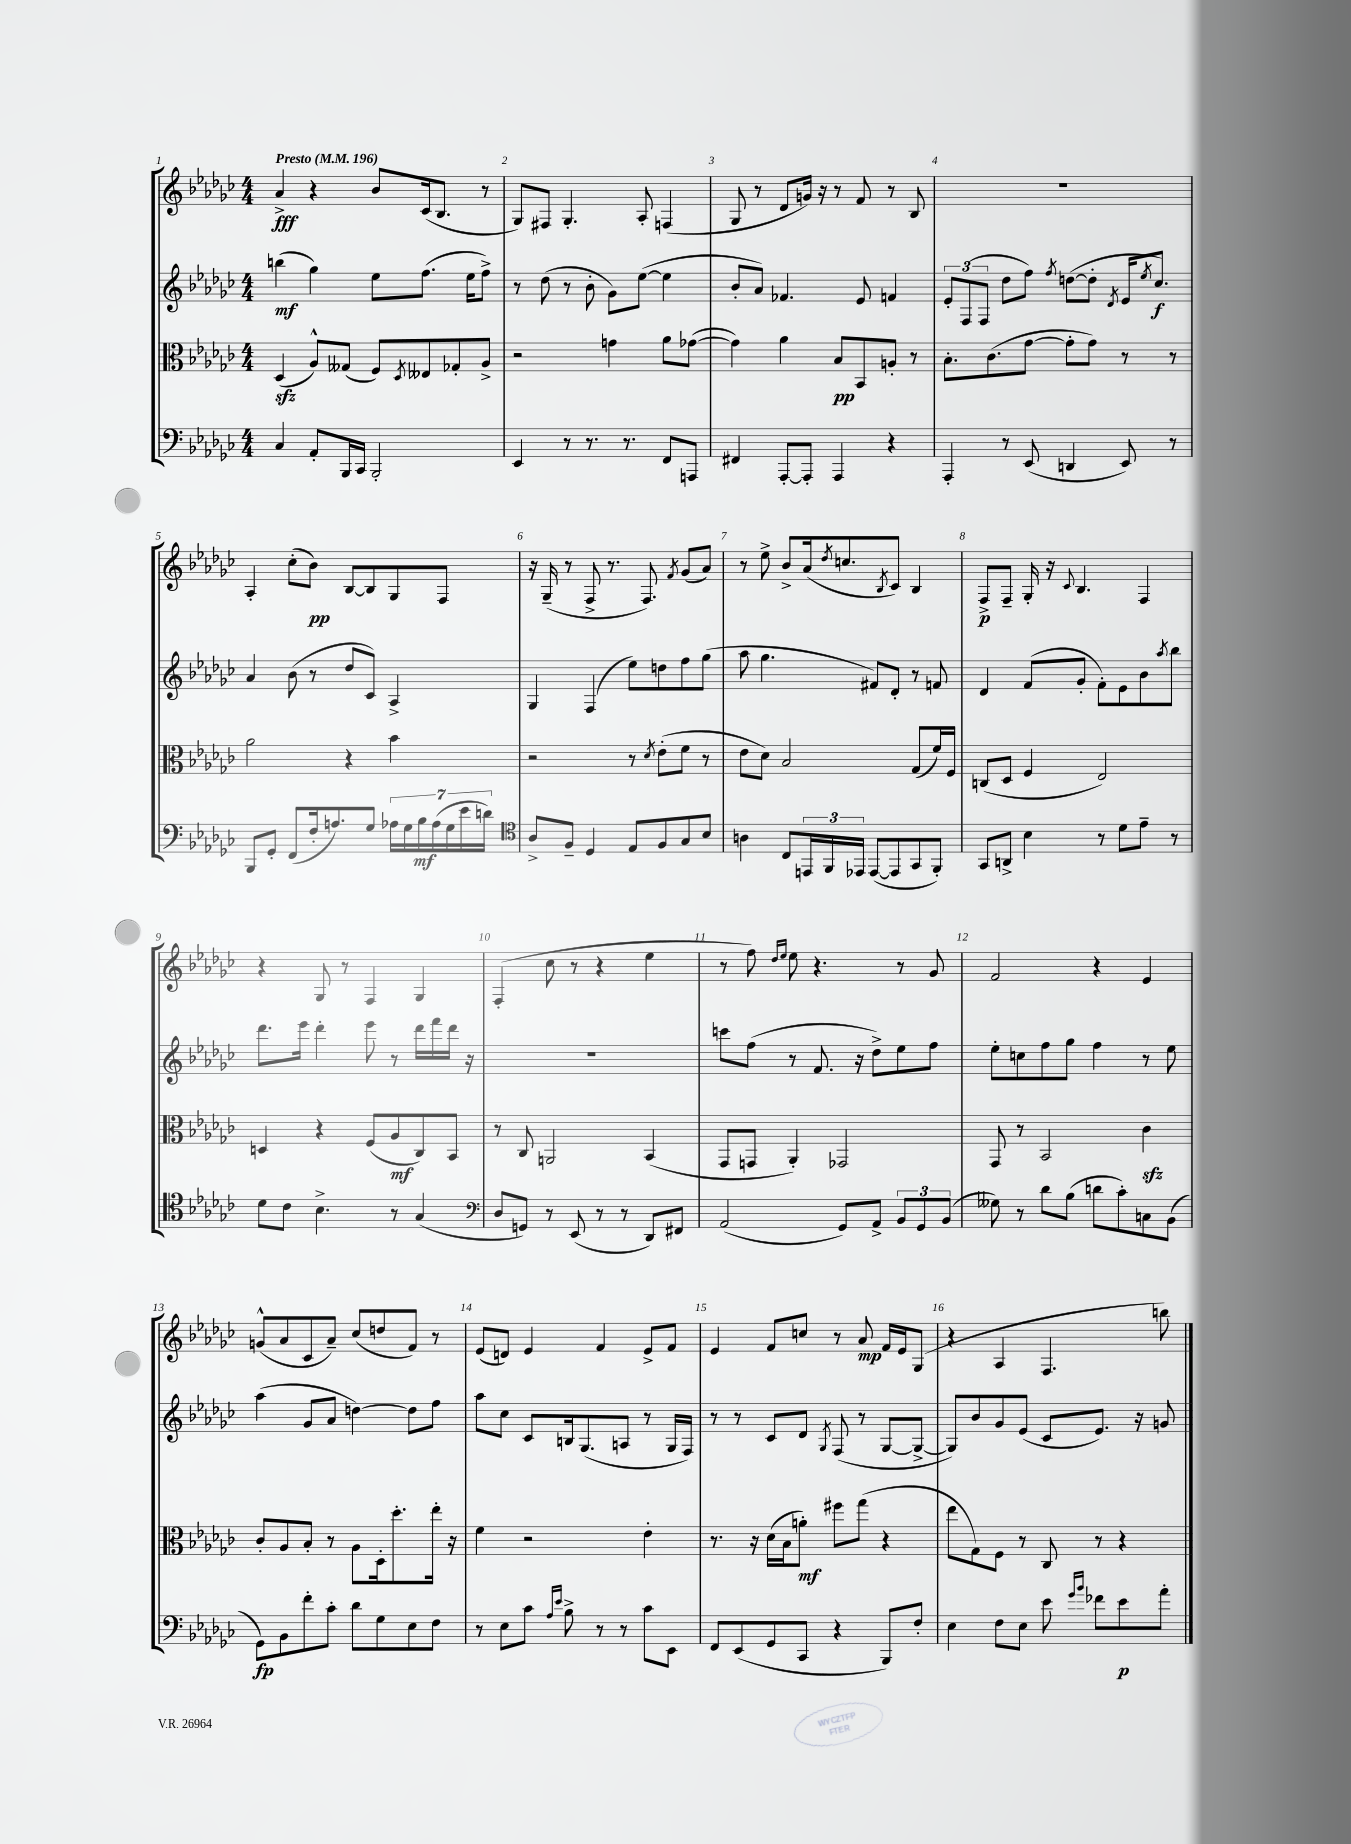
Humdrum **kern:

**kern	**kern	**kern	**kern
*staff4	*staff3	*staff2	*staff1
*clefF4	*clefC3	*clefG2	*clefG2
*k[b-e-a-d-g-c-]	*k[b-e-a-d-g-c-]	*k[b-e-a-d-g-c-]	*k[b-e-a-d-g-c-]
*M4/4	*M4/4	*M4/4	*M4/4
*MM196	*MM196	*MM196	*MM196
4C-/	(4D-/	(4bb\	4a-^/
8AA-'/L	8A-^^/L)	4gg-\)	4r
16BBB-/L	(8G--/J	.	.
16CC-/JJ	.	.	.
2BBB-'/	8F/L)	8ee-\L	8b-/L
.	8qD-/	.	.
.	8E--/	(8.ff\J	(16c-/k
.	.	.	8.B-/J
.	8G-'/	.	.
.	.	16ee-\LK	.
.	8A-^/J	8ff^\J)	8r
=	=	=	=
4EE-/	2r	8r	8G-/L)
.	.	(8dd-\	8F#/J
8r	.	8r	4.G-'/
8.r	.	8b-'\	.
.	4g\	8g-\L)	.
8.r	.	.	.
.	.	([8ee-\J	8A-'/
8FF/L	8a-\L	4ee-\]	(4F/
8AAA/J	([8g-\J	.	.
=	=	=	=
4FF#/	4g-\])	8b-'/L	8G-/
.	.	8a-/J)	8r
[8AAA-'/L	4a-\	4.f-/	8d-/L
8AAA-'/]J	.	.	16g/Jk)
.	.	.	16r
4AAA-/	8B-/L	.	8r
.	8BB-/	8e-/	8f/
4r	8A'/J	4f/	8r
.	8r	.	8B-/
=	=	=	=
4AAA-'/	8.B-'\L	12e-'/L	1r
.	.	(12F/	.
.	.	12F/J	.
.	(8.c-\	.	.
8r	.	8dd-\L	.
(8EE-/	[8g-\J	8ff\J)	.
.	.	8qff/	.
4DD/	8g-'\]L	([8dd\L	.
.	8g-\J)	8dd'\]J	.
.	.	8qd-/	.
8EE-/)	8r	16e-/LK	.
.	.	8qee-/	.
.	.	8.cc-/J)	.
8r	8r	.	.
=	=	=	=
8BBB-/L	2a-\	4a-/	4A-'/
8GG-'/J	.	.	.
(8FF/L	.	(8b-\	(8cc-'\L
16F'/k	.	8r	8b-\J)
8.A/)	.	.	.
.	4r	8dd-/L	[8B-/L
8G-/J	.	8c-/J)	8B-/]
28A-\LL	4b-\	4A-^/	8G-/
28G-\	.	.	.
28B-\	.	.	.
(28A-\	.	.	.
.	.	.	8F/J
28G-\	.	.	.
28e-\	.	.	.
28d\JJ)	.	.	.
=	=	=	=
*clefC4	*	*	*
8A-^/L	2r	4G-/	16r
.	.	.	(16G-~/
8F~/J	.	.	8r
4D-/	.	(4F/	8F^/
.	.	.	8.r
8E-/L	8r	8ee-\L)	.
.	.	.	8.F/)
.	8qd-/	.	.
8F/	(8e-'\L	8dd\	.
.	.	.	8qf/
8G-/	8f\J	8ff\	(8g-/L
8B-/J	8r	(8gg-\J	8a-/J)
=	=	=	=
4A\	8e-\L	8aa-\	8r
.	8d-\J)	4.gg-\	8ee-^\
8C-/L	2B-/	.	8b-^/L
24EE/L	.	.	(16a-/k
24FF/	.	.	.
.	.	.	8qdd-/
.	.	.	8.cc/
24EE-/JJ	.	.	.
([8EE-/L	.	8f#/L)	.
.	.	.	8qB-/
8EE-/]	.	8d-'/J	8c-/J)
8GG-/	(8G-/L	8r	4B-/
8FF'/J)	16f/L)	8f/	.
.	16F/JJ	.	.
=	=	=	=
8GG-/L	(8C/L	4d-/	8F^/L
8AA^/J	8D-/J	.	8F~/J
4B-\	4F/	(8f/L	16G-'/
.	.	.	16r
.	.	.	8qqc-/
.	.	8g-'/J	4.B-/
8r	2E-/)	8f'\L)	.
8d-\L	.	8e-\	.
8e-~\J	.	8b-\	4F/
.	.	8qaa-/	.
8r	.	8bb-\J	.
=	=	=	=
8d-\L	4D/	8.ddd-\L	4r
8c-\J	.	.	.
.	.	16eee-\Jk	.
4.B-^\	4r	4ddd-'\	8G-/
.	.	.	8r
.	(8F/L	8eee-\	4F/
8r	8A-/	8r	.
(4G-/	8C-/)	16ddd-\LL	4G-/
.	.	16fff\	.
.	8BB-/J	16ddd-\JJ	.
.	.	16r	.
=	=	=	=
*clefF4	*	*	*
8D-/L	8r	1r	(4F'/
8GG/J)	8C-/	.	.
8r	2AA/	.	8cc-\
(8EE-/	.	.	8r
8r	.	.	4r
8r	.	.	.
8DD-/L)	(4BB-/	.	4ee-\
8FF#/J	.	.	.
=	=	=	=
(2AA-/	8GG-/L	8ccc\L	8r
.	8GG/J	(8ff\J	8ff\)
.	.	.	16qqdd-/LL
.	.	.	16qqee-/JJ
.	4AA-'/)	8r	8ee-\
.	.	8.f/	4.r
8GG-/L)	2GG-/	.	.
.	.	16r	.
8AA-^/J	.	8dd-^\L)	.
12BB-/L	.	8ee-\	8r
12GG-/	.	.	.
.	.	8ff\J	8g-/
(12BB-/J	.	.	.
=	=	=	=
8G--\)	8GG-/	8ee-'\L	2f/
8r	8r	8cc\	.
8d-\L	2BB-/	8ff\	.
(8B-\J	.	8gg-\J	.
8d\L	.	4ff\	4r
8c-'\)	.	.	.
8C\	4c-\	8r	4e-/
(8BB-\J	.	8ee-\	.
=	=	=	=
8GG-\L)	8c-'/L	(4aa-\	(8g^^/L
8BB-\	8A-/	.	8a-/
8f'\	8B-'/J	8g-/L	8c-/
8c-'\J	8r	8a-/J	8a-~/J)
8d-\L	8A-\L	[4dd\)	(8cc-/L
8G-\	16D-'\k	.	8dd/
.	8.dd-'\	.	.
8E-\	.	8dd\]L	8f/J)
8F\J	16ee-'\Jk	8ff\J	8r
.	16r	.	.
=	=	=	=
8r	4f\	8aa-\L	(8e-/L
8E-\L	.	8cc-\J	8d/J)
8c-\J	2r	8c-/L	4e-/
16qqA-/LL	.	.	.
16qqe-/JJ	.	.	.
8B-^\	.	16B/k	.
.	.	(8.G-/	.
8r	.	.	4f/
8r	.	8A/J	.
8c-\L	4e-'\	8r	8e-^/L
8EE-\J	.	16G-/LL	8f/J
.	.	16F/JJ)	.
=	=	=	=
8FF/L	8.r	8r	4e-/
(8EE-/	.	8r	.
.	16r	.	.
8GG-/	(16d-\LL	8c-/L	8f/L
.	16B-\J	.	.
8CC-/J	8a'\J)	8d-/J	8cc/J
.	.	8qG-/	.
4r	8ff#\L	(8F/	8r
.	(8gg-\J	8r	8a-/
8BBB-/L)	4r	[8G-/L	16f/LL
.	.	.	16e-/J
8F'/J	.	8G-^/_J	(8G-/J
=	=	=	=
4E-\	8ee-\L	8G-/]L)	4r
.	8G-\)	8b-/	.
8F\L	8F\J	8g-/	4A-/
8E-\J	8r	(8e-/J	.
8e-\	8C-/	8c-/L	4.F/
16qqg-/LL	.	.	.
16qqb-/JJ	.	.	.
8f-\L	8r	8.e-/J)	.
8e-\	4r	.	.
.	.	16r	.
8a-'\J	.	8g/	8bb\)
==	==	==	==
*-	*-	*-	*-
